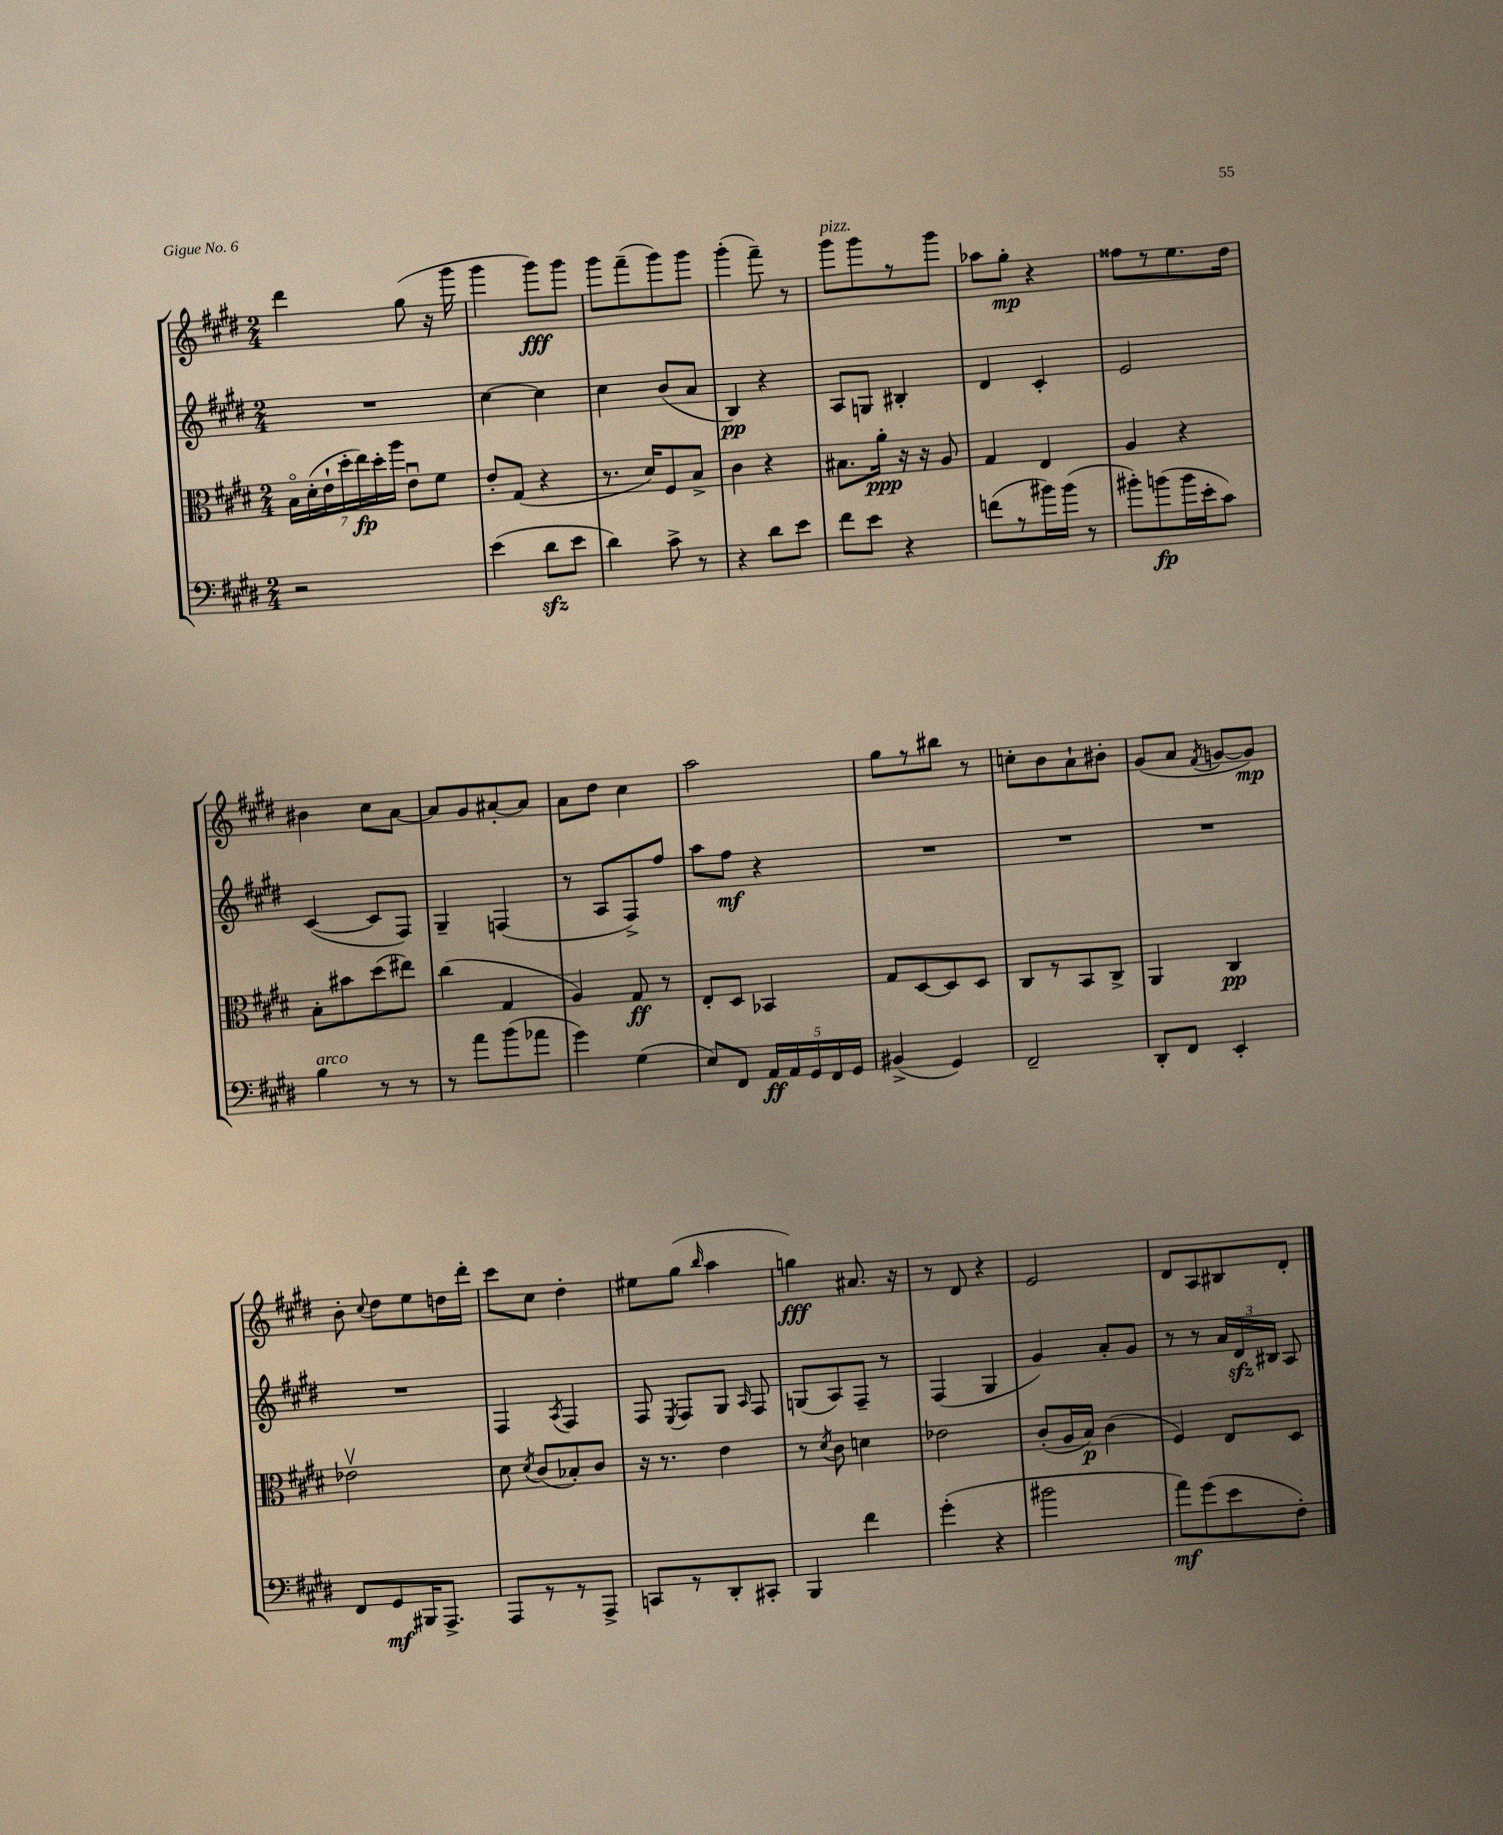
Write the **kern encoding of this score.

**kern	**dynam	**kern	**dynam	**kern	**dynam	**kern	**dynam
*part4	*part4	*part3	*part3	*part2	*part2	*part1	*part1
*staff4	*staff4	*staff3	*staff3	*staff2	*staff2	*staff1	*staff1
*clefF4	*	*clefC3	*	*clefG2	*	*clefG2	*
*k[f#c#g#d#]	*	*k[f#c#g#d#]	*	*k[f#c#g#d#]	*	*k[f#c#g#d#]	*
*M2/4	*	*M2/4	*	*M2/4	*	*M2/4	*
=13	=13	=13	=13	=13	=13	=13	=13
2r	.	28B\LL	.	2r	.	4ddd#\	.
.	.	(28d#'\	.	.	.	.	.
.	.	28e`\	.	.	.	.	.
.	.	28dd#'\	.	.	.	.	.
.	.	28ee\)	fp	.	.	.	.
.	.	28dd#'\	.	.	.	.	.
.	.	28aa\JJ	.	.	.	.	.
.	.	8eu\L	.	.	.	(8gg#\	.
.	.	8f#\J	.	.	.	16r	.
.	.	.	.	.	.	16ggg#\	.
=14	=14	=14	=14	=14	=14	=14	=14
(4e\	.	8e'/L	.	[4cc#\	.	4ggg#\	.
.	.	(8G#/J	.	.	.	.	.
8d#zz\L	.	4r	.	4cc#\]	.	8ggg#\L)	fff
8e\J	.	.	.	.	.	8ggg#\J	.
=15	=15	=15	=15	=15	=15	=15	=15
4d#\)	.	8.r	.	4cc#\	.	8ggg#\L	.
.	.	.	.	.	.	(8fff#~\	.
.	.	16d#/KL)	.	.	.	.	.
8c#^\	.	8F#/	.	(8b/L	.	8ggg#\)	.
8r	.	8B^/J	.	8a/J	.	8ggg#\J	.
=16	=16	=16	=16	=16	=16	=16	=16
4r	.	4c#\	.	4B/)	pp	(4ggg#'\	.
8d#\L	.	4r	.	4r	.	8fff#~\)	.
8e\J	.	.	.	.	.	8r	.
=17	=17	=17	=17	=17	=17	=17	=17
!	!	!	!	!	!	!LO:TX:a:i:t=pizz.	!
8f#\L	.	8.B#X\L	.	8A/L	.	8ggg#\L	.
8e\J	.	.	.	8Gn/J	.	8ggg#\	.
.	.	16a'\Jk	ppp	.	.	.	.
4r	.	16r	.	4B#X'/	.	8r	.
.	.	16r	.	.	.	.	.
.	.	8A/	.	.	.	8ggg#\J	.
=18	=18	=18	=18	=18	=18	=18	=18
(8fn\L	.	4G#/	.	4d#/	.	8aa-X\L	.
8r	.	.	.	.	.	8gg#'\J	mp
16b#X\L)	.	4E/	.	4c#'/	.	4r	.
(16b#\JJ	.	.	.	.	.	.	.
8r	.	.	.	.	.	.	.
=19	=19	=19	=19	=19	=19	=19	=19
8b#X'\L)	.	4A/	.	2e/	.	8ff##X\L	.
(8bn\	fp	.	.	.	.	8r	.
16b\L	.	4r	.	.	.	8.ee\	.
16e'\J	.	.	.	.	.	.	.
8c#\J)	.	.	.	.	.	.	.
.	.	.	.	.	.	16dd#\Jk	.
!!LO:LB:g=z
=20	=20	=20	=20	=20	=20	=20	=20
!LO:TX:a:i:t=arco	!	!	!	!	!	!	!
4B\	.	8B'\L	.	([4c#/	.	4b#X\	.
.	.	8b#X\	.	.	.	.	.
8r	.	(8dd#\	.	8c#/L]	.	8cc#\L	.
8r	.	8ee#X\J)	.	8F#/J)	.	[8a\J	.
=21	=21	=21	=21	=21	=21	=21	=21
8r	.	(4cc#\	.	4G#~/	.	8a/L]	.
8a\L	.	.	.	.	.	8g#/	.
(8b\	.	4G#/	.	(4Fn/	.	[8a#X'/	.
8a-X\J	.	.	.	.	.	8a#/J]	.
=22	=22	=22	=22	=22	=22	=22	=22
4g#\)	.	4A/)	.	8r	.	8a\L	.
.	.	.	.	8A/L	.	8dd#\J	.
(4G#\	.	8G#/	ff	8F#^/)	.	4cc#\	.
.	.	8r	.	8ff#/J	.	.	.
=23	=23	=23	=23	=23	=23	=23	=23
8E/L)	.	8E'/L	.	8aa\L	.	2aa\	.
8FF#/J	.	8D#/J	.	8ff#\J	mf	.	.
20AA/LL	ff	4BB-X/	.	4r	.	.	.
20AA/	.	.	.	.	.	.	.
20GG#/	.	.	.	.	.	.	.
20FF#/	.	.	.	.	.	.	.
20GG#/JJ	.	.	.	.	.	.	.
=24	=24	=24	=24	=24	=24	=24	=24
(4BB#X^/	.	8G#/L	.	2r	.	8gg#\L	.
.	.	[8D#/	.	.	.	8r	.
4GG#/)	.	8D#/]	.	.	.	8bb#X\J	.
.	.	8D#/J	.	.	.	8r	.
=25	=25	=25	=25	=25	=25	=25	=25
2FF#~/	.	8C#/L	.	2r	.	8ccn'\L	.
.	.	8r	.	.	.	8b\	.
.	.	8BB/	.	.	.	8a`\	.
.	.	8C#^/J	.	.	.	8b#X'\J	.
=26	=26	=26	=26	=26	=26	=26	=26
8DD#'/L	.	4AA/	.	2r	.	(8g#/L	.
8FF#/J	.	.	.	.	.	8a/J	.
.	.	.	.	.	.	8qf#/	.
4EE'/	.	4C#/	pp	.	.	[8gn/L	.
.	.	.	.	.	.	8g/J])	mp
!!LO:LB:g=z
=27	=27	=27	=27	=27	=27	=27	=27
8FF#/L	.	2e-Xv\	.	2r	.	8b'\	.
.	.	.	.	.	.	8qqcc#/	.
8GG#/	mf	.	.	.	.	8dd#\L	.
16BBB#X/K	.	.	.	.	.	8ee\	.
8.AAA^/J	.	.	.	.	.	.	.
.	.	.	.	.	.	16ddn\L	.
.	.	.	.	.	.	16ddd#'\JJ	.
=28	=28	=28	=28	=28	=28	=28	=28
8AAA/L	.	8d#\	.	4F#/	.	8ccc#\L	.
.	.	8qd#/	.	.	.	.	.
8r	.	(8c#/L	.	.	.	8cc#\J	.
.	.	.	.	8qA/	.	.	.
8r	.	8B-X'/)	.	4F#/	.	4dd#'\	.
8AAA^/J	.	8c#/J	.	.	.	.	.
=29	=29	=29	=29	=29	=29	=29	=29
8CCn/L	.	16r	.	8F#/	.	8ee#X\L	.
.	.	8.r	.	.	.	.	.
.	.	.	.	8qE/	.	.	.
8r	.	.	.	8F#/L	.	(8gg#\J	.
.	.	.	.	.	.	16qqbb/	.
8DD#'/	.	4e\	.	8G#/J	.	4aa\	.
.	.	.	.	16qqA/	.	.	.
8CC#X'/J	.	.	.	8F#/	.	.	.
=30	=30	=30	=30	=30	=30	=30	=30
4BBB/	.	8r	.	(8Gn/L	.	4ggn\)	fff
.	.	8qd#/	.	.	.	.	.
.	.	8c#\	.	8A/)	.	.	.
4f#\	.	4dn\	.	8F#~/J	.	8.a#X/	.
.	.	.	.	8r	.	.	.
.	.	.	.	.	.	16r	.
=31	=31	=31	=31	=31	=31	=31	=31
(4g#'\	.	2e-X\	.	(4F#/	.	8r	.
.	.	.	.	.	.	8d#/	.
4r	.	.	.	4G#/	.	4r	.
=32	=32	=32	=32	=32	=32	=32	=32
2b#X\	.	(8c#'/L	.	4g#/)	.	2e/	.
.	.	16A/L	.	.	.	.	.
.	.	16B/JJ)	p	.	.	.	.
.	.	(4c#\	.	8a'/L	.	.	.
.	.	.	.	8g#/J	.	.	.
=33	=33	=33	=33	=33	=33	=33	=33
8a\L)	mf	4F#/)	.	8r	.	8d#/L	.
(8g#\	.	.	.	8r	.	8A/	.
8e\	.	8E/L	.	24a/LL	.	8B#X/	.
.	.	.	.	24d#zz/	.	.	.
.	.	.	.	24B#X/JJ	.	.	.
8F#'\J)	.	8D#/J	.	8A/	.	8d#'/J	.
==	==	==	==	==	==	==	==
*-	*-	*-	*-	*-	*-	*-	*-
